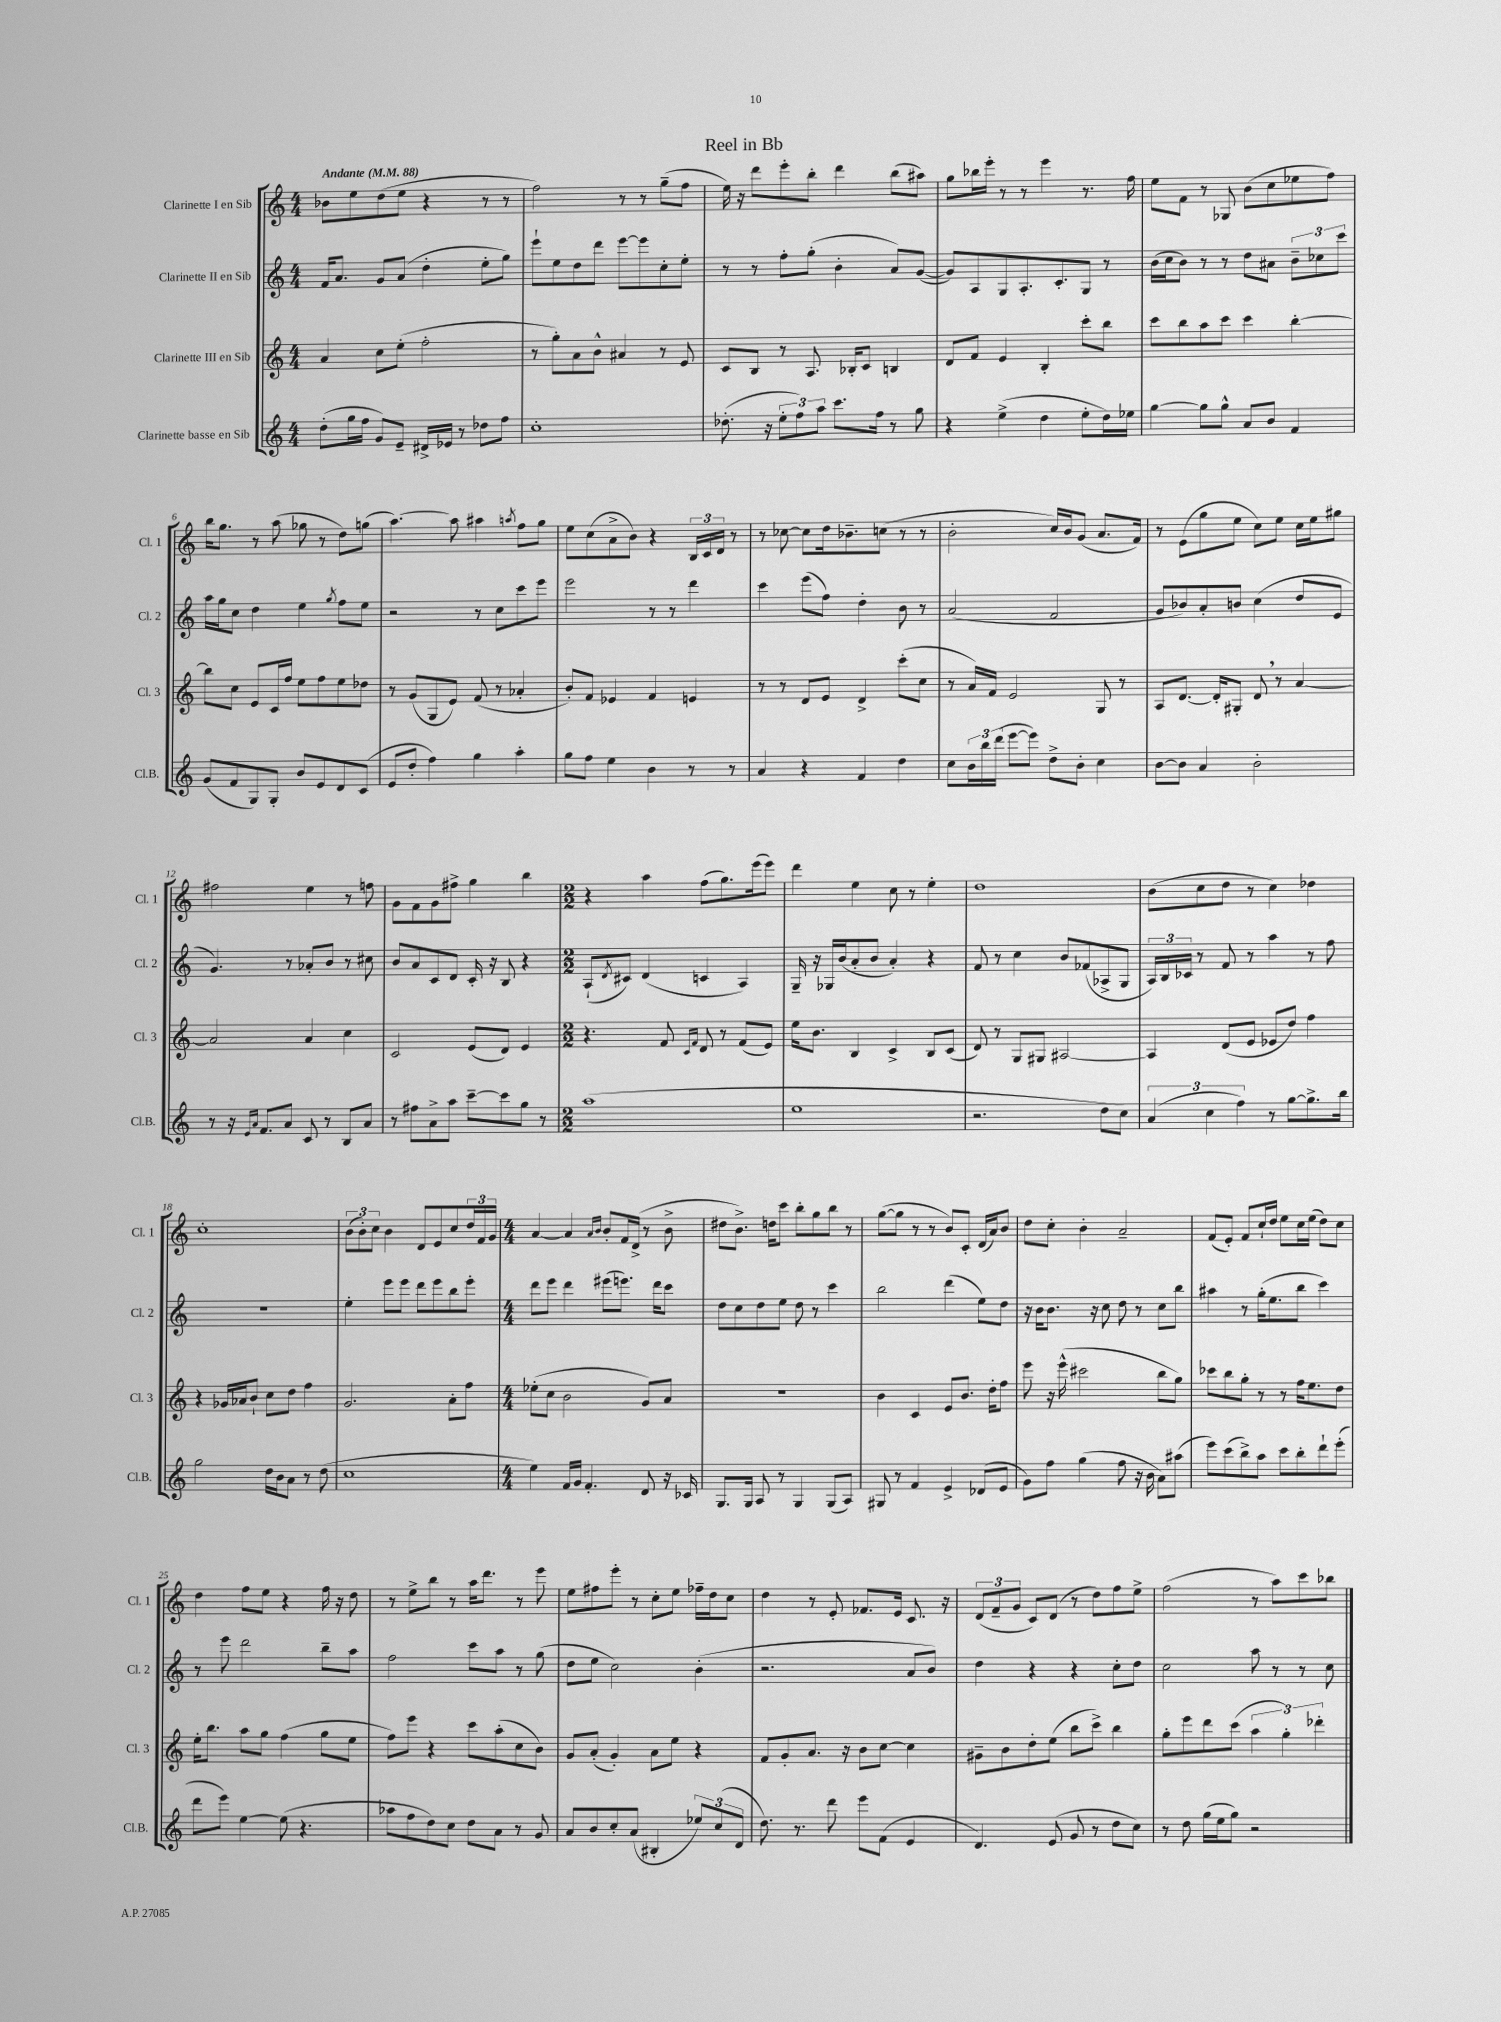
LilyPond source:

\header { title = "Reel in Bb" }
<<
\new StaffGroup <<
\new Staff = "s0" \with { instrumentName = "Clarinette I en Sib" shortInstrumentName = "Cl. 1" } {
    \clef treble \key c \major \numericTimeSignature \time 4/4 \tempo "Andante" 4 = 88
    bes'8 e''8 d''8( e''8 r4 r8 r8 |
    f''2) r8 r8 g''8--( f''8 |
    e''16) r16 d'''8 e'''8-. b''8-. d'''4 b''8( ais''8) |
    g''8 bes''16 e'''16-. r8 r8 e'''4 r8. f''16 |
    e''8 f'8 r8 ges8 b'8( c''8 ees''8 f''8) |
    b''16 g''8. r8 a''8( ges''8 r8 d''8) g''8( |
    a''4.~) a''8 ais''4 \acciaccatura { a''8 } f''8 g''8 |
    e''8 c''8( a'8-> b'8) r4 \tuplet 3/2 { b16 c'16 d'16 } r8 |
    r8 ces''8~ ces''8 d''16 bes'8.-- c''8( r8 r8 |
    b'2-. c''16) b'16 g'8( a'8. f'16) |
    r8 e'8( g''8 e''8 c''8) e''8 c''16 e''16 gis''8 |
    fis''2 e''4 r8 f''8 |
    g'8 f'8 g'8 fis''8-> g''4 b''4 |
    \numericTimeSignature \time 2/2 r4 a''4 f''8( g''8.) e'''16( e'''8) |
    d'''4 e''4 c''8 r8 e''4-. |
    d''1 |
    b'8( c''8 d''8 r8 c''4) des''4 |
    c''1-. |
    \tuplet 3/2 { b'8( b'8-.) c''8 } b'4 d'8 e'8 c''8 \tuplet 3/2 { d''16 f'16 g'16 } |
    \numericTimeSignature \time 4/4 a'4~ a'4 \grace { a'16 b'16 } b'8-. f'16 d'16->( r8 b'8-> |
    dis''8 b'8.->) d''16 c'''8 b''8-. g''8 b''8 r8 |
    g''8~( g''8 r8 r8 b'8) c'8-. d'16( a'16) b'8 |
    d''8 c''8-. b'4-. a'2-- |
    f'8( e'8-.) f'8 c''16-! d''16 e''8 c''16 e''16( d''8) c''8 |
    d''4 f''8 e''8 r4 f''16 r16 d''8 |
    r8 e''8-> b''8 r8 a''16 d'''8. r8 e'''8 |
    e''8 fis''8 e'''8-. r8 c''8-. e''8 fes''16-- d''16 c''8 |
    d''4 r8 e'8-. fes'8. e'16 c'8. r16 |
    \tuplet 3/2 { d'8( f'8-- g'8 } c'8) d'8( r8 d''8) f''8 e''8-> |
    f''2( r8 a''8) c'''8 bes''8 \bar "|." |
}
\new Staff = "s1" \with { instrumentName = "Clarinette II en Sib" shortInstrumentName = "Cl. 2" } {
    \clef treble \key c \major \numericTimeSignature \time 4/4
    f'16 a'8. g'8 a'8( d''4-. e''8-. g''8) |
    e'''8-! e''8 d''8 d'''8 e'''8~ e'''8 c''8-. e''8-. |
    r8 r8 f''8-. g''8-.( b'4-. a'8) g'8~( |
    g'8) a8 g8 a8.-. c'8.-. g8 r8 |
    b'16( c''16 b'8) r8 r8 d''8 ais'8 \tuplet 3/2 { b'8-- ces''8 c'''8 } |
    a''16 g''16 c''8 d''4 e''4 \acciaccatura { g''8 } f''8 e''8 |
    r2 r8 c''8 c'''8 e'''8 |
    e'''2 r8 r8 d'''4 |
    c'''4 e'''8( f''8) d''4-. b'8 r8 |
    a'2( f'2 |
    g'8 bes'8) a'8-. b'8 c''4( d''8 e'8 |
    g'4.) r8 aes'8-. b'8 r8 cis''8 |
    b'8 a'8 c'8 d'8 c'16-. r16 b8 r4 |
    \numericTimeSignature \time 2/2 a8-!( \acciaccatura { d'8 } cis'8) d'4( c'4 a4) |
    g16-- r16 ges16 b'16( a'8-. b'8 a'4-.) r4 |
    f'8 r8 c''4 b'8 fes'8( aes8-> g8 |
    \tuplet 3/2 { a16) b16 ces'16 } r8 f'8 r8 a''4 r8 f''8 |
    R1 |
    e''4-. e'''8 e'''8 d'''8 e'''8 b''8 e'''8-. |
    \numericTimeSignature \time 4/4 d'''8 e'''8 d'''4 eis'''8( e'''8.) d'''16 c'''8 |
    d''8 c''8 d''8 e''8 d''8 r8 c'''4 |
    b''2 d'''4( e''8) d''8 |
    r16 b'16 b'8. r16 c''8 d''8 r8 c''8 b''8 |
    ais''4 r8 g''16-.( e''8. b''8 c'''4) |
    r8 e'''8 d'''2 b''8-- a''8 |
    f''2 c'''8 a''8 r8 g''8( |
    d''8 e''8 c''2) b'4-.( |
    r2. a'8 b'8) |
    d''4 r4 r4 c''8-. d''8 |
    c''2 a''8 r8 r8 c''8 \bar "|." |
}
\new Staff = "s2" \with { instrumentName = "Clarinette III en Sib" shortInstrumentName = "Cl. 3" } {
    \clef treble \key c \major \numericTimeSignature \time 4/4
    a'4 c''8 e''8-.( f''2-. |
    r8 g''8-.) a'8 b'8-^ ais'4 r8 e'8 |
    c'8 b8 r8 a8. bes16-. c'8 b4 |
    d'8 f'8 e'4 b4-. c'''8-. b''8 |
    c'''8 b''8 a''8 c'''8 c'''4 b''4~-. |
    b''8 c''8 e'8 c'16 f''16 e''8 f''8 e''8 des''8 |
    r8 g'8( g8 e'8) f'8( r8 aes'4-. |
    b'8-.) f'8 ees'4 f'4 e'4 |
    r8 r8 d'8 e'8 d'4-> c'''8-.( c''8 |
    r8 a'16) f'16 e'2 g8 r8 |
    a8 d'8.~ d'16-. gis8-. d'8 \breathe r8 a'4~ |
    a'2 a'4 c''4 |
    c'2 e'8( d'8) e'4 |
    \numericTimeSignature \time 2/2 r4. f'8 \grace { c'16 f'16 } d'8 r8 f'8( e'8) |
    e''16 b'8. b4 c'4-> b8 c'8( |
    d'8) r8 g8 gis8 ais2~ |
    ais4 d'8( e'8 ees'8 d''8) f''4 |
    r4 ges'16 aes'16 b'8-! c''8 d''8 f''4 |
    g'2. a'8-. f''8 |
    \numericTimeSignature \time 4/4 ees''8-.( c''8 b'2 g'8) a'8 |
    r1 |
    b'4 c'4 e'8 b'8. d''16-. f''8 |
    e'''8 r16 e'''16-^( cis'''2 b''8 g''8) |
    ces'''8 b''8 g''8-. r8 r8 f''16 e''8. d''8 |
    e''16-. b''8. a''8 g''8 f''4( g''8 e''8 |
    f''8) e'''8 r4 c'''8 a''8-.( c''8 b'8) |
    g'8 a'8-.( g'4-.) a'8 e''8 r4 |
    f'8 g'8-. a'8. r16 b'8 c''8~ c''4 |
    gis'8-- b'8 d''8-. e''8( b''8 c'''8->) b''4 |
    g''8-. e'''8 d'''8 c'''8( \tuplet 3/2 { a''4 g''4-.) des'''4-. } \bar "|." |
}
\new Staff = "s3" \with { instrumentName = "Clarinette basse en Sib" shortInstrumentName = "Cl.B." } {
    \clef treble \key c \major \numericTimeSignature \time 4/4
    d''8-.( g''16 f''16 g'8) e'8-- dis'16-> ees'16 r8 des''8 f''8 |
    c''1-. |
    des''8.-.( r16 \tuplet 3/2 { e''8-. f''8) a''8 } c'''8. f''16 r8 g''8 |
    r4 e''4->( d''4 e''8-. d''16) ees''16 |
    g''4~ g''8 g''8-^ a'8 b'8 f'4 |
    g'8( f'8 g8) g8-. b'8 e'8 d'8 c'8( |
    e'8 d''8-. f''4) g''4 a''4-. |
    g''8 f''8 e''4 b'4 r8 r8 |
    a'4 r4 f'4 d''4 |
    c''8 \tuplet 3/2 { b'16 b''16 d'''16( } e'''8~ e'''8) d''8-> b'8-. c''4 |
    b'8~ b'8 a'4 b'2-. |
    r8 r16 \grace { e'16 a'16 } f'8. a'8 c'8 r8 b8 a'8 |
    r8 fis''8 a'8-> a''8 c'''8~-- c'''8 g''8 r8 |
    \numericTimeSignature \time 2/2 a''1( |
    e''1 |
    r2. d''8 c''8) |
    \tuplet 3/2 { a'4( c''4 f''4) } r8 g''8~ g''8.-> b''16 |
    g''2 d''16 b'16 a'8 r8 d''8( |
    c''1 |
    \numericTimeSignature \time 4/4 e''4) f'16 g'16 f'4.-. d'8 r16 ces'16 |
    g8. g16 a8 r8 g4 g8( a8) |
    gis8 r8 f'4 e'4-> des'8( e'8 |
    g'8) f''8 g''4( f''8 r16 b'16 a'8) ais''8( |
    e'''8) c'''8( b''8->) a''8 c'''8 b''8-. d'''8-! e'''8-.( |
    d'''8 e'''8) e''4~ e''8( r4. |
    aes''8 f''8 d''8) c''8 d''8 a'8 r8 g'8 |
    a'8 b'8 c''8-. a'8( bis4-. \tuplet 3/2 { ees''8) c''8( d'8 } |
    d''8.) r8. d'''8 e'''8 f'8( e'4 |
    d'4.) e'8( g'8 r8 d''8 c''8) |
    r8 d''8 g''16( e''16 g''8) r2 \bar "|." |
}
>>
>>
